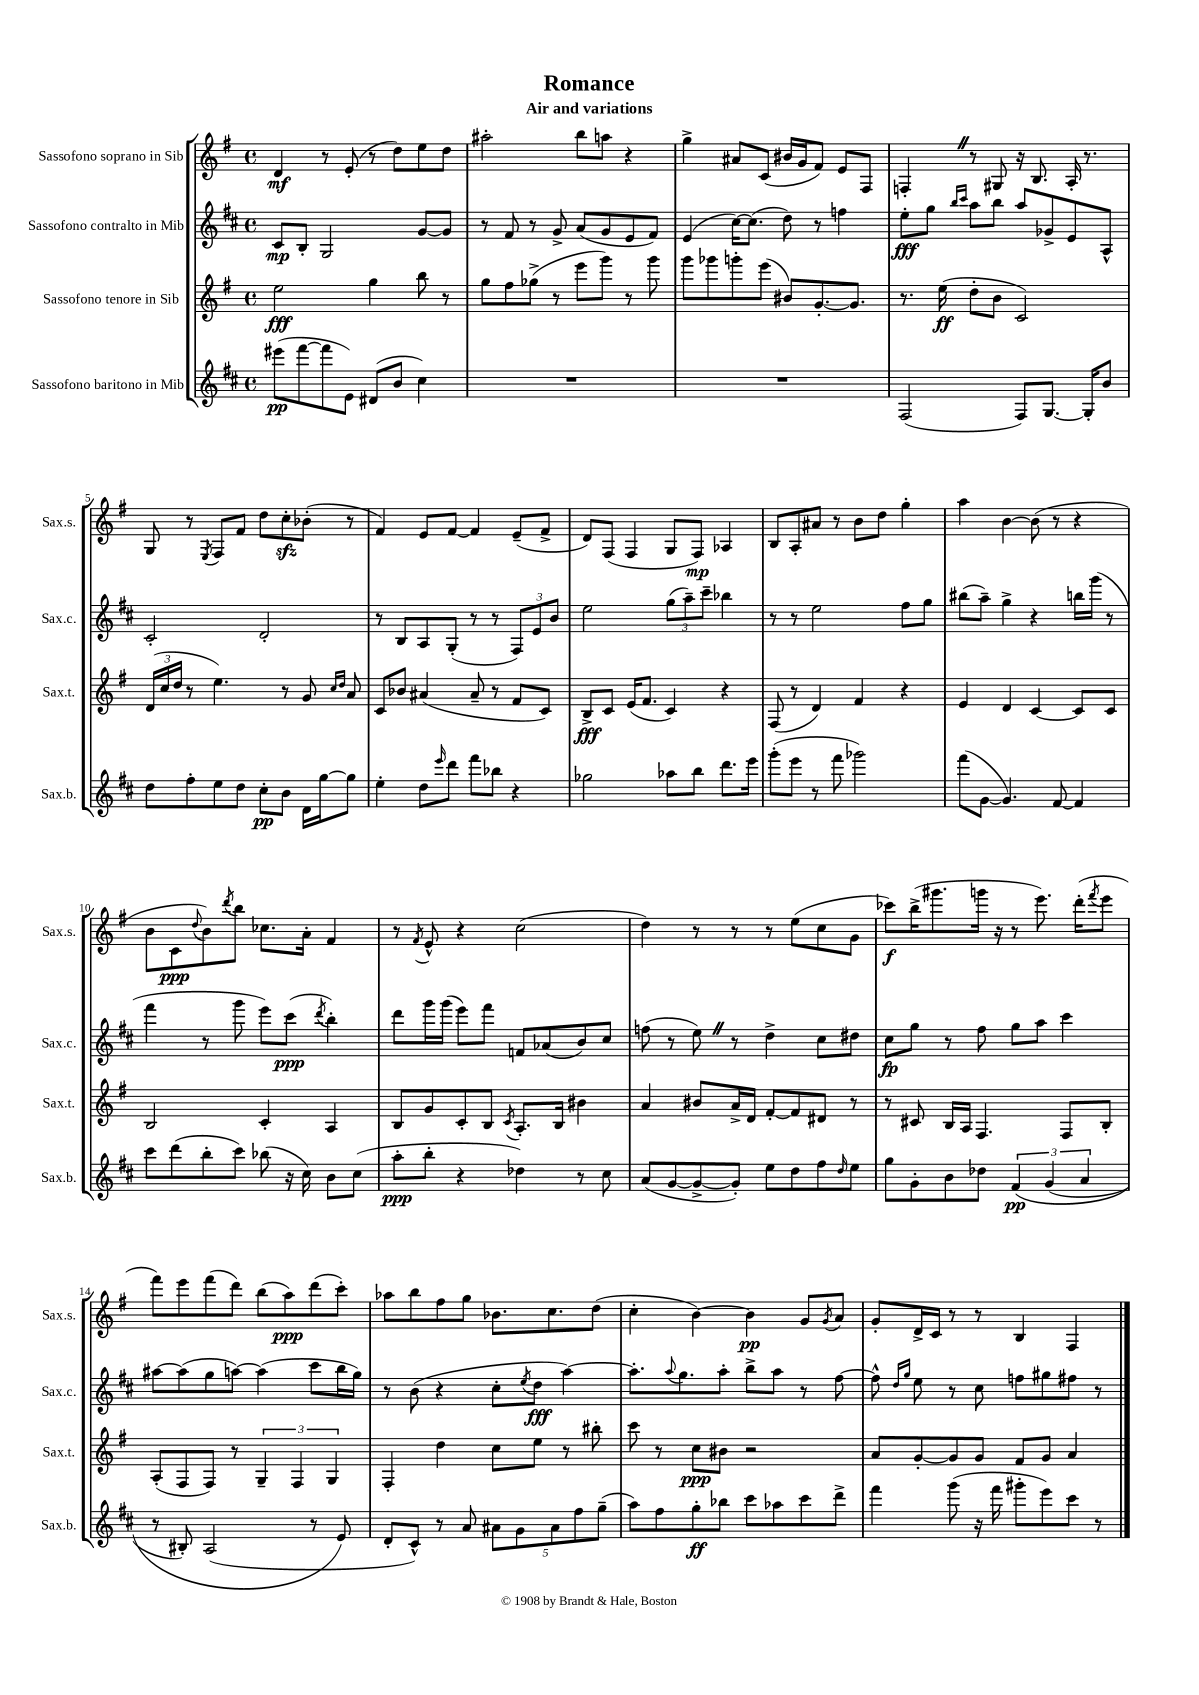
\header { title = "Romance" subtitle = "Air and variations" }
<<
\new StaffGroup <<
\new Staff = "s0" \with { instrumentName = "Sassofono soprano in Sib" shortInstrumentName = "Sax.s." } {
    \clef treble \key g \major \defaultTimeSignature \time 4/4
    d'4\mf r8 e'8-.( r8 d''8) e''8 d''8 |
    ais''2-. b''8 a''8 r4 |
    g''4-> ais'8 c'8( bis'16 g'16 fis'8) e'8 fis8 |
    f4-. \once \override BreathingSign.text = \markup { \musicglyph "scripts.caesura.straight" } \breathe r8 gis8 r16 b8. a16-. r8. |
    g8 r8 \acciaccatura { e8 } fis8 fis'8 d''8 c''8-.\sfz bes'8-.( r8 |
    fis'4) e'8 fis'8~ fis'4 e'8--( fis'8-> |
    d'8) fis8( fis4 g8 fis8\mp) aes4 |
    b8 a8-. ais'8 r8 b'8 d''8 g''4-. |
    a''4 b'4~ b'8( r8 r4 |
    b'8 c'8\ppp \appoggiatura { d''8 } b'8) \acciaccatura { d'''8 } b''8 ces''8. a'16-. fis'4 |
    r8 \acciaccatura { fis'8 } e'8-^ r4 c''2( |
    d''4) r8 r8 r8 e''8( c''8 g'8 |
    ces'''8\f) b''16->( gis'''8. g'''16 r16 r8 e'''8.) d'''16-.( \acciaccatura { fis'''8 } e'''8 |
    fis'''8) e'''8 fis'''8( d'''8) b''8( a''8\ppp) d'''8( c'''8-.) |
    aes''8 b''8 fis''8 g''8 bes'8. c''8. d''8( |
    c''4-. b'4~) b'4\pp g'8 \acciaccatura { g'8 } a'8 |
    g'8-. d'16-> c'16 r8 r8 b4 fis4 \bar "|." |
}
\new Staff = "s1" \with { instrumentName = "Sassofono contralto in Mib" shortInstrumentName = "Sax.c." } {
    \clef treble \key d \major \defaultTimeSignature \time 4/4
    cis'8\mp b8-. g2 g'8~ g'8 |
    r8 fis'8 r8 g'8-> a'8( g'8 e'8 fis'8) |
    e'4( cis''16~) cis''8.( d''8) r8 f''4 |
    e''8-.\fff g''8 \grace { b''16 cis'''16 } a''8 b''8 a''8 ges'8-> e'8 a8-^ |
    cis'2-. d'2-. |
    r8 b8 a8 g8-.( r8 r8 \tuplet 3/2 { fis8) e'8 b'8 } |
    e''2 \tuplet 3/2 { g''8( a''8--) cis'''8-- } bes''4 |
    r8 r8 e''2 fis''8 g''8 |
    bis''8( a''8--) g''4-> r4 b''16 g'''16( r8 |
    fis'''4 r8 g'''8 e'''8) cis'''8\ppp( \acciaccatura { d'''8 } b''4-.) |
    d'''8 g'''16 g'''16( e'''8) fis'''8 f'8 aes'8( b'8) cis''8 |
    f''8( r8 e''8) \once \override BreathingSign.text = \markup { \musicglyph "scripts.caesura.straight" } \breathe r8 d''4-> cis''8 dis''8 |
    cis''8\fp g''8 r8 fis''8 g''8 a''8 cis'''4 |
    ais''8~ ais''8( g''8 a''8~) a''4( cis'''8 b''16 g''16) |
    r8 b'8( r4 cis''8-. \acciaccatura { e''8 } d''8\fff a''4~) |
    a''8.-. \appoggiatura { a''8 } g''8. a''8-. b''8-> a''8 r8 fis''8~ |
    fis''8-^ \grace { d''16 g''16 } e''8 r8 cis''8 f''8 gis''8 fis''8 r8 \bar "|." |
}
\new Staff = "s2" \with { instrumentName = "Sassofono tenore in Sib" shortInstrumentName = "Sax.t." } {
    \clef treble \key g \major \defaultTimeSignature \time 4/4
    e''2\fff g''4 b''8 r8 |
    g''8 fis''8 ges''8->( r8 e'''8 g'''8) r8 g'''8 |
    g'''8 ges'''8 g'''8-. e'''8( bis'8) g'8.~-. g'8. |
    r8. e''16\ff( d''8-. b'8 c'2) |
    \tuplet 3/2 { d'16( c''16 d''16 } r8 e''4.) r8 g'8 \grace { c''16 d''16 } a'8 |
    c'8 bes'8 ais'4( ais'8-- r8 fis'8 c'8) |
    b8->\fff c'8 e'16( fis'8. c'4) r4 |
    fis8( r8 d'4) fis'4 r4 |
    e'4 d'4 c'4~ c'8 c'8 |
    b2 c'4-. a4 |
    b8 g'8 c'8-. b8 \acciaccatura { c'8 } a8.-. b16 bis'4 |
    a'4 bis'8 a'16-> d'16 fis'8~-. fis'8 dis'8 r8 |
    r8 cis'8 b16 a16 fis4. fis8 b8-. |
    a8-.( fis8 fis8) r8 \tuplet 3/2 { g4-- fis4 g4 } |
    fis4-. d''4 c''8 e''8 r8 bis''8-. |
    c'''8 r8 c''8\ppp bis'8 r2 |
    a'8 g'8~-. g'8 g'8 fis'8 g'8 a'4 \bar "|." |
}
\new Staff = "s3" \with { instrumentName = "Sassofono baritono in Mib" shortInstrumentName = "Sax.b." } {
    \clef treble \key d \major \defaultTimeSignature \time 4/4
    eis'''8\pp( fis'''8~ fis'''8 e'8) dis'8( b'8 cis''4) |
    R1 |
    R1 |
    fis2( fis8) g8.~ g16-. b'8 |
    d''8 fis''8-. e''8 d''8 cis''8-.\pp b'8 d'16 g''16~ g''8 |
    e''4-. d''8 \grace { e'''16 } d'''8 fis'''8 bes''8 r4 |
    ges''2 aes''8 b''8 d'''8. e'''16 |
    g'''8-.( e'''8 r8 fis'''8 ges'''2) |
    fis'''8( g'8~ g'4.) fis'8~ fis'4 |
    cis'''8 d'''8( b''8-. cis'''8) bes''8( r16 cis''16) b'8 cis''8( |
    a''8-.\ppp b''8-. r4 des''4) r8 cis''8 |
    a'8( g'8~ g'8~-> g'8-.) e''8 d''8 fis''8 \grace { d''16 } e''8 |
    g''8 g'8-. b'8 des''8 \tuplet 3/2 { fis'4\pp\( g'4( a'4 } |
    r8 bis8-.) a2( r8 e'8\) |
    d'8-. cis'8-^) r8 a'8 \tuplet 5/4 { ais'8 g'8 ais'8 fis''8 g''8--( } |
    a''8) fis''8 g''8-.\ff bes''8 cis'''8 aes''8 cis'''8 d'''8-> |
    fis'''4 g'''8( r16 fis'''16 gis'''8-. e'''8) cis'''8 r8 \bar "|." |
}
>>
>>
